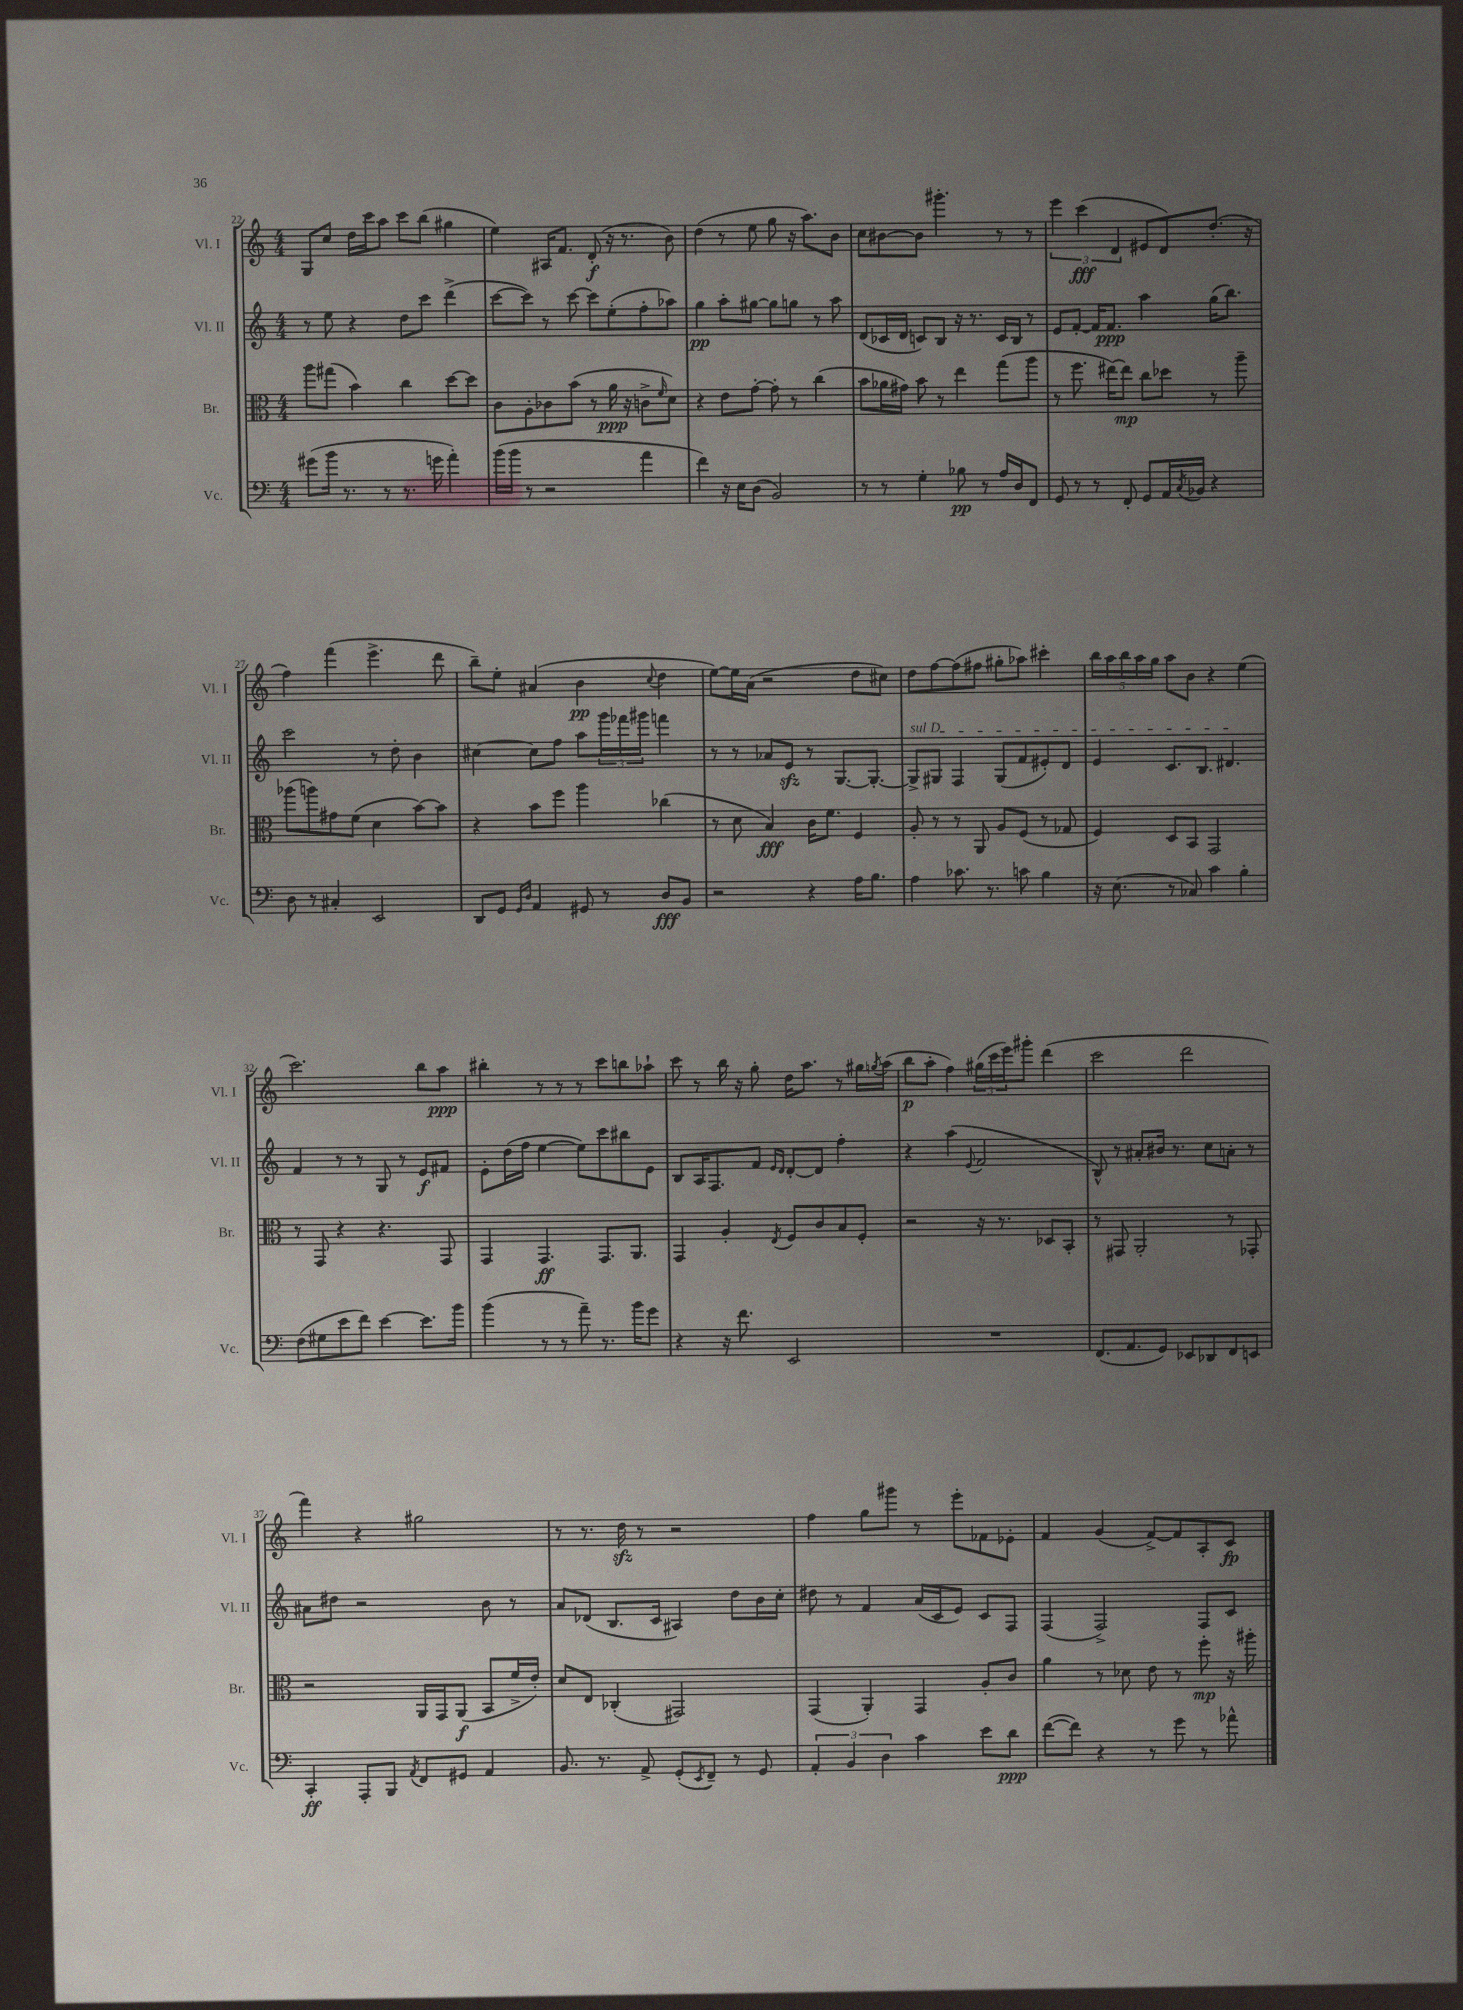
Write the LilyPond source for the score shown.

<<
\new StaffGroup <<
\new Staff = "s0" \with { instrumentName = "Vl. I" shortInstrumentName = "Vl. I" } {
    \clef treble \key c \major \numericTimeSignature \time 4/4
    g8 c''8 d''16 c'''16 a''8 c'''8 b''8( gis''4 |
    e''4) ais16 f'8. d'8-.\f( r16 r8. b'8) |
    d''4( r8 e''8 g''8 r16 a''8.) b'8 |
    c''8 bis'8~ bis'8 gis'''4.-. r8 r8 |
    \tuplet 3/2 { e'''4 c'''4\fff( d'4 } eis'8 d'8) d''8.-.( r16 |
    f''4) f'''4( e'''4.-> d'''8 |
    b''8--) e''8-. ais'4( b'4\pp \appoggiatura { c''8 } d''4 |
    e''8~) e''16 a'16( r2 d''8 cis''8) |
    d''8 f''8~ f''8( fis''8 gis''8-. aes''8) cis'''4-. |
    \tuplet 5/4 { b''16 a''16 b''16 a''16 g''16 } a''8 b'8 r4 e''4( |
    c'''2.) b''8 a''8\ppp |
    bis''4-. r8 r8 r8 c'''8 b''8 aes''8-! |
    c'''8 r8 b''16 r16 g''8-. d''16 a''8. r8 gis''16 \acciaccatura { g''8 } a''16( |
    b''8\p a''8-. f''4) \tuplet 3/2 { gis''16( c'''16 e'''16) } gis'''8-. d'''4( |
    c'''2 d'''2 |
    f'''4) r4 gis''2 |
    r8 r8. d''16\sfz r8 r2 |
    f''4 g''8 gis'''8 r8 e'''8-. fes'8 ees'8-. |
    f'4 g'4( f'8~->) f'8 a8-. c'8\fp \bar "|." |
}
\new Staff = "s1" \with { instrumentName = "Vl. II" shortInstrumentName = "Vl. II" } {
    \clef treble \key c \major \numericTimeSignature \time 4/4
    r8 e''8 r4 d''8 c'''8 d'''4->( |
    c'''8~ c'''8) r8 c'''8~ c'''8 e''8-.( f''8-. aes''8) |
    g''4\pp a''8-. gis''8~ gis''8 g''8 r8 a''8 |
    d'8( ces'16 d'16 c'8) b8 r16 r8. c'16 b16 r8 |
    e'8 f'8~-. f'16 f'8.\ppp a''4 g''16( b''8.) |
    c'''2 r8 d''8-. b'4 |
    cis''4~ cis''8 f''8 a''8 \tuplet 3/2 { g'''16 fes'''16 gis'''16 } f'''4 |
    r8 r8 aes'8 e'8\sfz r8 g8.~ g8.~-. |
    \once \override TextSpanner.bound-details.left.text = \markup { \italic "sul D" } g8->\startTextSpan gis8 f4 gis8( f'8 eis'8-.) d'8 |
    e'4 c'8. b8. dis'4.\stopTextSpan |
    f'4 r8 r8 g8 r8 e'8\f fis'8 |
    e'8-. d''16( f''16 e''4~ e''8) c'''8 bis''8 e'8 |
    b8 a16 f8. f'8 \grace { e'16 d'16 } d'8~-. d'8 f''4-. |
    r4 a''4( \appoggiatura { e'8 } f'2 |
    b8-^) r8 ais'8-. bis'16 r8. c''8 a'8-. r8 |
    ais'8 dis''8 r2 b'8 r8 |
    a'8 des'8( b8. c'16 ais4) d''8 b'16 c''16-. |
    dis''8 r8 f'4 a'16( c'16 e'8) c'8 f8 |
    f4( f2->) f8 c'8 \bar "|." |
}
\new Staff = "s2" \with { instrumentName = "Br." shortInstrumentName = "Br." } {
    \clef alto \key c \major \numericTimeSignature \time 4/4
    a''8 gis''8( b'4) c''4 d''8~ d''8 |
    c'8 a8-. ces'8 b'8( r8 a'16\ppp r16 c'8-> \grace { f'16 } d'8) |
    r4 e'8 g'8~-. g'8-. r8 c''4( |
    b'8 aes'16 gis'16) b'8 r8 e''4 g''8( a''8 |
    r8 f''8. eis''16~) eis''8\mp c''8 des''8 r8 a''8-- |
    aes''8( a''8) gis'8 f'8( d'4 b'8~) b'8 |
    r4 b'8 f''8 a''4 ces''4( |
    r8 d'8 b4\fff) c'16 f'8. f4 |
    a8-. r8 r8 a,8 a8 f8( r8 ges8 |
    f4) d8 b,8 g,2 |
    r8 g,8 r4 r4. g,8 |
    g,4 g,4.\ff g,8. a,8. |
    g,4 a4-. \acciaccatura { e8 } f8 c'8 b8 f8-. |
    r2 r16 r8. des8 b,8-. |
    r8 gis,8 a,2-. r8 ges,8-. |
    r2 a,16 g,16 a,8\f( b,8 f'16-> e'16-.) |
    d'8 e8 ces4-.( gis,2) |
    g,4( a,4-.) g,4 a8-. c'8 |
    a'4 r8 des'8 e'8 r8 f''8-.\mp r16 ais''16-. \bar "|." |
}
\new Staff = "s3" \with { instrumentName = "Vc." shortInstrumentName = "Vc." } {
    \clef bass \key c \major \numericTimeSignature \time 4/4
    gis'8( b'16 r8. r8 r8. g'16 a'4-.) |
    b'16( b'16 r8 r2 a'4 |
    f'4) r16 e16 d8( b,2) |
    r8 r8 g4-. bes8\pp r8 a16 d16 f,8 |
    g,8 r8 r8 f,8-. g,8 a,16 \acciaccatura { c8 } bes,16 r4 |
    d8 r8 cis4-. e,2 |
    d,8 g,8 \grace { g,16 d16 } a,4 gis,8 r8 d8\fff b,8 |
    r2 r4 a16 b8. |
    a4 ces'8. r8. c'8 b4 |
    r16 e8.( r8 ces8) c'4 b4-. |
    f8( gis8 e'8 f'8) e'4~ e'8. b'16 |
    b'4( r8 r8 a'8--) r8. b'16 g'8 |
    r4 r16 f'8. e,2 |
    R1 |
    f,8.( a,8. g,8) ees,8 des,8 f,8 e,8 |
    c,4-.\ff a,,8-. b,,8 \acciaccatura { a,8 } f,8 gis,8 a,4 |
    b,8. r8. a,8-> g,8-.( \acciaccatura { e,8 } f,8--) r8 g,8 |
    \tuplet 3/2 { a,4-. b,4 d4 } c'4 e'8 d'8\ppp |
    f'8~( f'8) r4 r8 g'8 r8 aes'8-^ \bar "|." |
}
>>
>>
\layout { \context { \Score currentBarNumber = #22 } }
